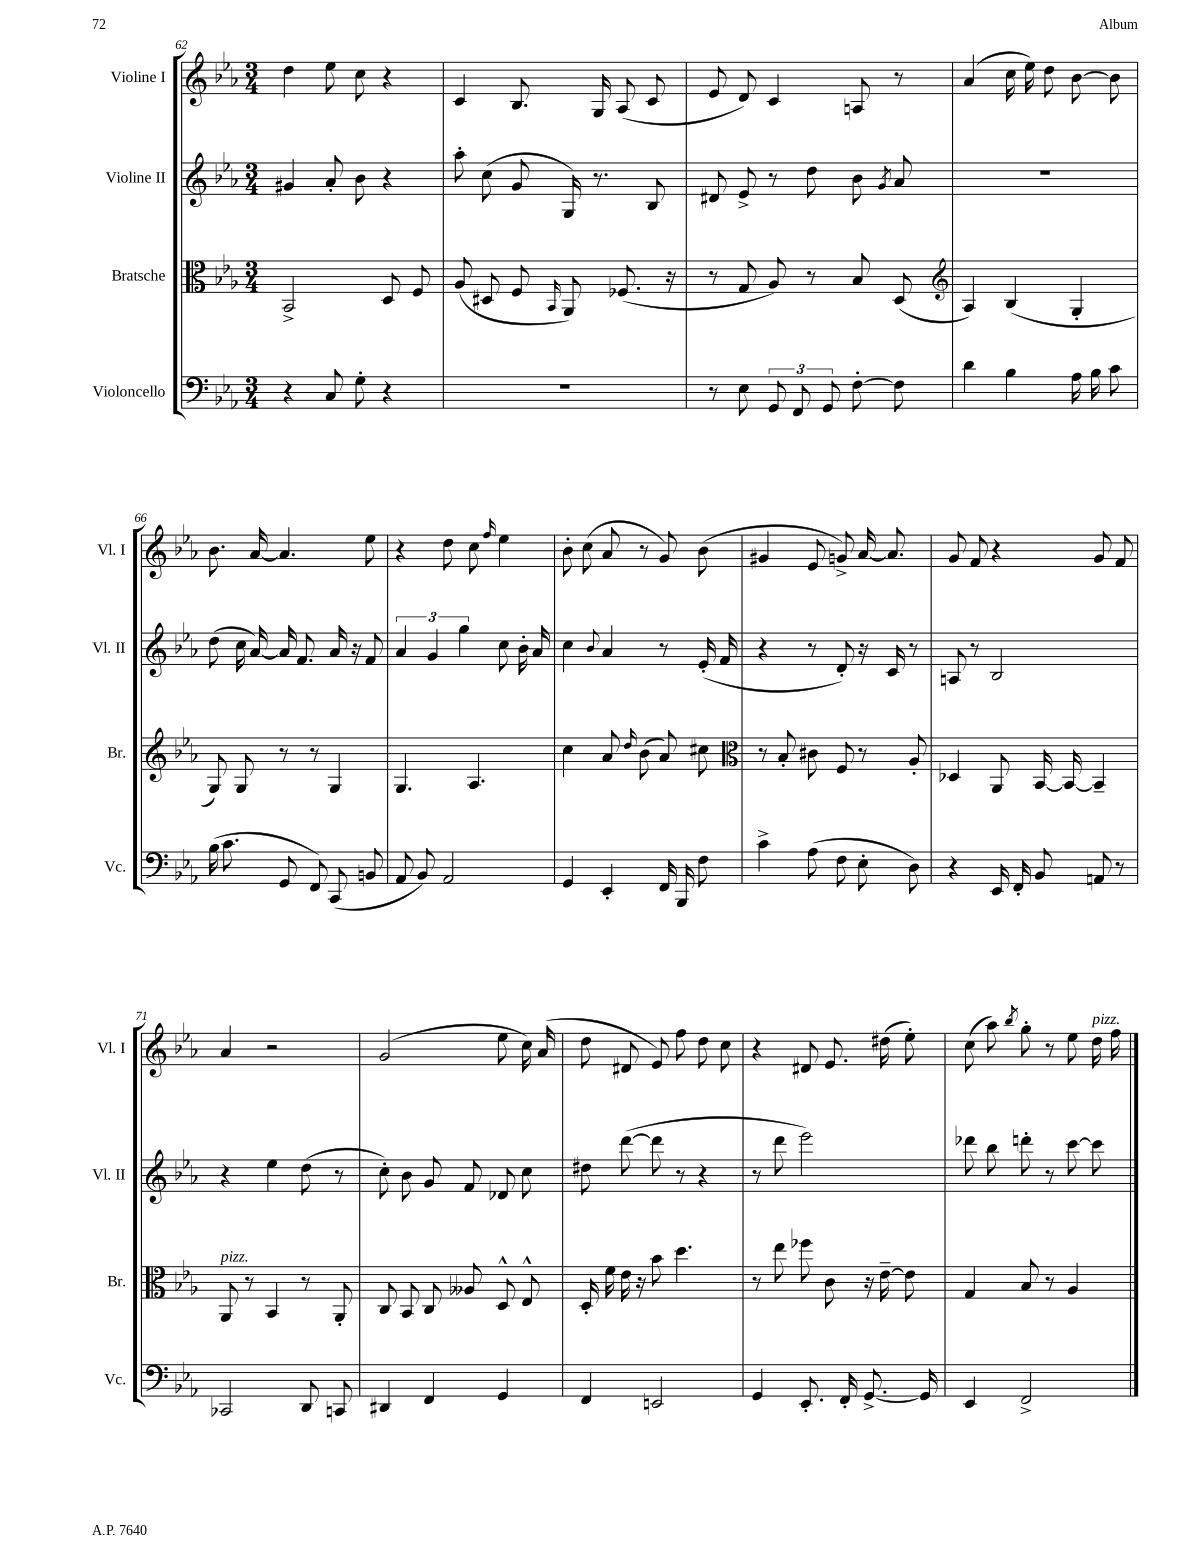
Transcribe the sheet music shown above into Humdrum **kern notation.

**kern	**kern	**kern	**kern
*staff4	*staff3	*staff2	*staff1
*clefF4	*clefC3	*clefG2	*clefG2
*k[b-e-a-]	*k[b-e-a-]	*k[b-e-a-]	*k[b-e-a-]
*M3/4	*M3/4	*M3/4	*M3/4
4r	2BB-^	4g#	4dd
8C	.	8a-'	8ee-
8G'	.	8b-	8cc
4r	8D	4r	4r
.	8F	.	.
=	=	=	=
2.r	(8A-	8aa-'	4c
.	8D#	(8cc	.
.	8F	8g	8.B-
.	16qqBB-	.	.
.	8AA-)	16G)	.
.	.	8.r	16G
.	(8.F-	.	(8A-
.	.	8B-	8c
.	16r	.	.
=	=	=	=
8r	8r	8d#	8e-
8E-	8G	8e-^	8d)
12GG	8A-)	8r	4c
12FF	.	.	.
.	8r	8dd	.
12GG	.	.	.
[8F'	8B-	8b-	8A
.	.	8qg	.
8F]	(8D	8a-	8r
=	=	=	=
*	*clefG2	*	*
4d	4A-)	2.r	(4a-
4B-	(4B-	.	16cc
.	.	.	16ee-)
.	.	.	8dd
16A-	4G'	.	[8b-
16B-	.	.	.
8c	.	.	8b-]
=	=	=	=
(16B-	8G)	(8dd	8.b-
8.c	.	.	.
.	8G	16cc	.
.	.	[16a-)	[16a-
8GG	8r	16a-]	4.a-]
.	.	8.f	.
8FF)	8r	.	.
(8CC	4G	16a-	.
.	.	16r	.
8BB	.	8f	8ee-
=	=	=	=
8AA-	4.G	6a-	4r
8BB-)	.	.	.
.	.	6g	.
2AA-	.	.	8dd
.	.	6gg	.
.	4.A-	.	8cc
.	.	.	16qqff
.	.	8cc	4ee-
.	.	16b-'	.
.	.	16a-	.
=	=	=	=
4GG	4cc	4cc	8b-'
.	.	.	(8cc
.	.	8qqb-	.
4EE-'	8a-	4a-	8a-
.	16qqdd	.	.
.	(8b-	.	8r
16FF	8a-)	8r	8g)
16BBB-	.	.	.
8F	8cc#	(16e-'	(8b-
.	.	16f	.
=	=	=	=
*	*clefC3	*	*
4c^	8r	4r	4g#
.	8B-'	.	.
(8A-	8c#	8r	8e-
8F	8F	8d')	8g^)
8E-'	8r	16r	[16a-
.	.	16c	8.a-]
8D)	8A-'	8r	.
=	=	=	=
4r	4D-	8A	8g
.	.	8r	8f
16EE-	8AA-	2B-	4r
16FF'	.	.	.
8BB-	[16BB-	.	.
.	16BB-_	.	.
8AA	4BB-~]	.	8g
8r	.	.	8f
=	=	=	=
2CC-	8AA-	4r	4a-
.	8r	.	.
.	4BB-	4ee-	2r
8DD	8r	(8dd	.
8CC	8AA-'	8r	.
=	=	=	=
4DD#	8C	8cc')	(2g
.	8BB-	8b-	.
4FF	8C	8g	.
.	8A--	8f	.
4GG	8D^^	8d-	8ee-
.	8E-^^	8cc	16cc)
.	.	.	(16a-
=	=	=	=
4FF	16D'	8dd#	8dd
.	16f	.	.
.	16e-	([8ddd	8d#
.	16r	.	.
2EE	8b-	8ddd]	8e-)
.	4.dd	8r	8ff
.	.	4r	8dd
.	.	.	8cc
=	=	=	=
4GG	8r	8r	4r
.	8ee-	8ddd	.
8.EE-'	8ff-	2eee-)	8d#
.	8c	.	8.e-
16FF'	.	.	.
[8.GG^	16r	.	.
.	[16e-~	.	(16dd#
.	8e-]	.	8ee-')
16GG]	.	.	.
=	=	=	=
4EE-	4G	8ddd-	(8cc
.	.	8bb-	8aa-)
.	.	.	8qbb-
2FF^	8B-	8ddd'	8gg'
.	8r	8r	8r
.	4A-	[8ccc	8ee-
.	.	8ccc]	16dd
.	.	.	16ff
==	==	==	==
*-	*-	*-	*-
